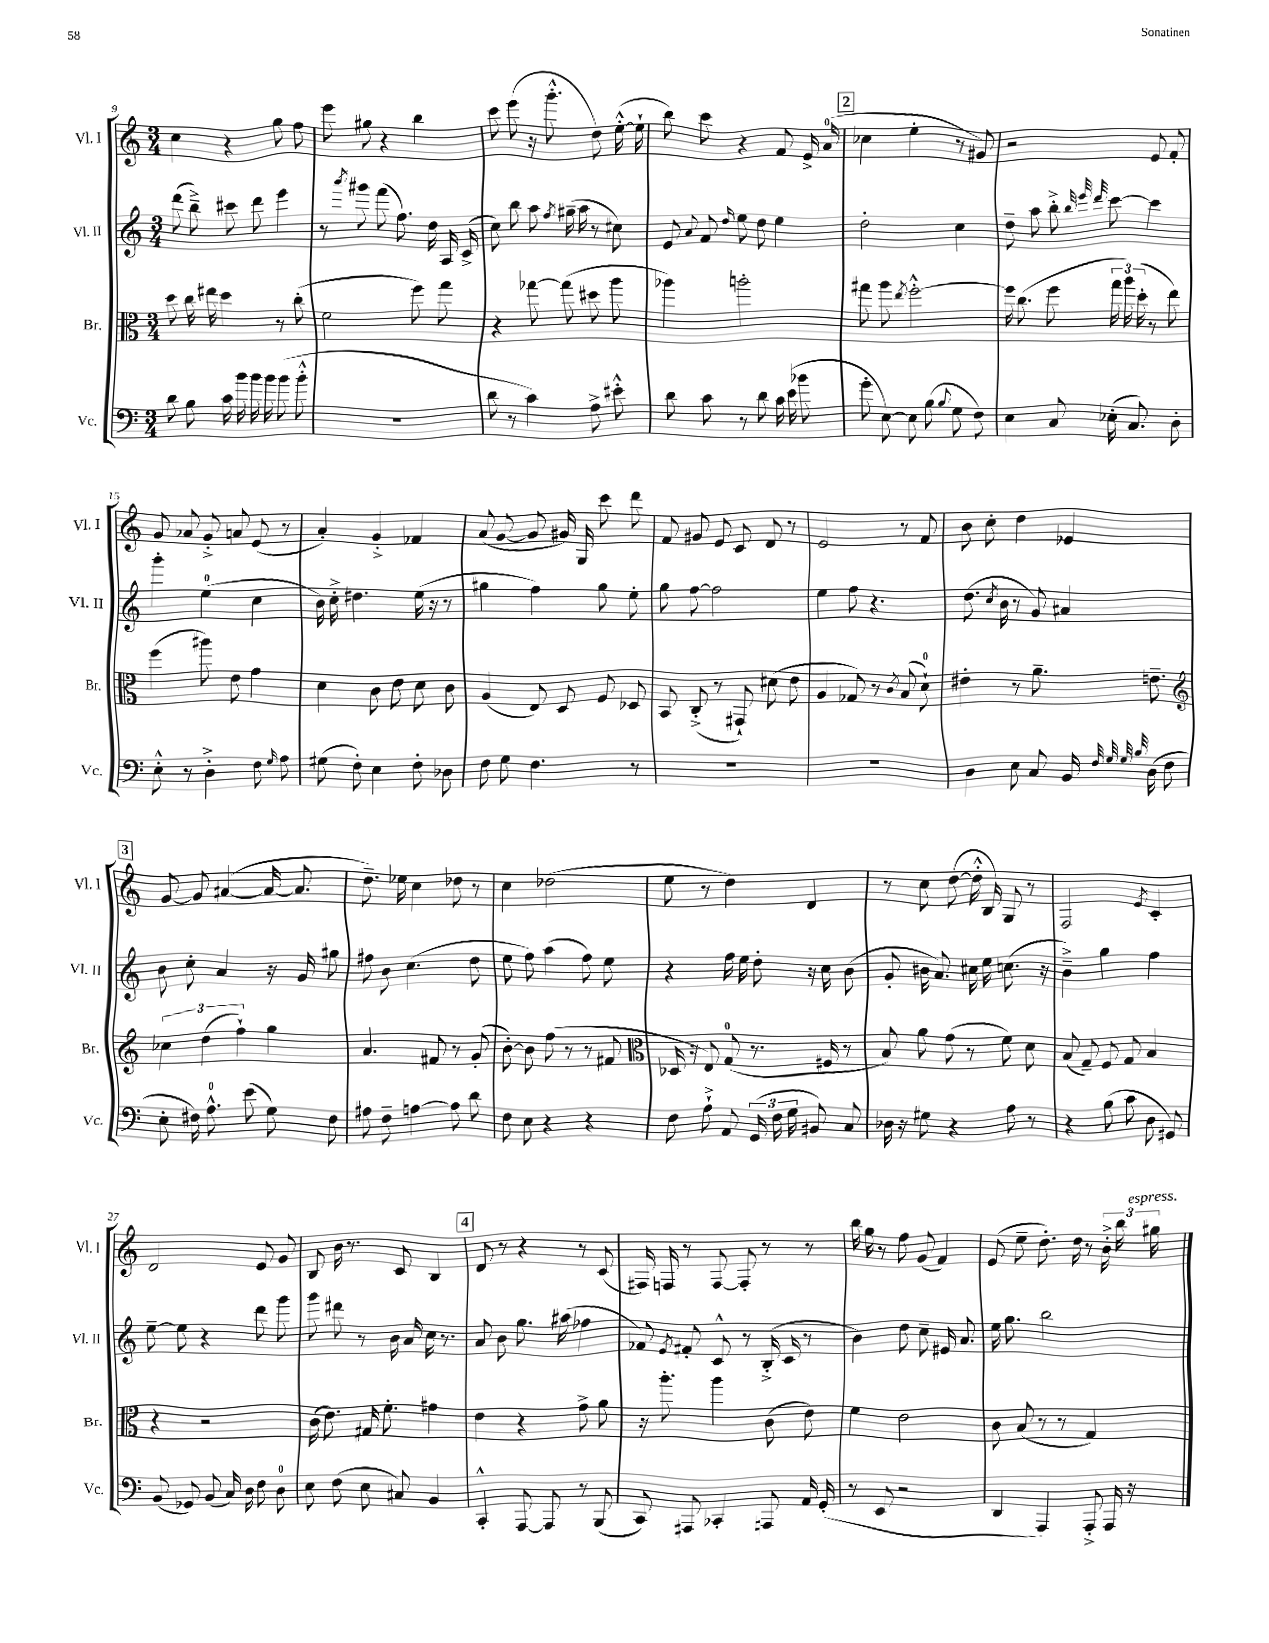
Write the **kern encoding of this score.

**kern	**kern	**kern	**kern
*part4	*part3	*part2	*part1
*staff4	*staff3	*staff2	*staff1
*I"Vc.	*I"Br.	*I"Vl. II	*I"Vl. I
*I'Vc.	*I'Br.	*I'Vl. II	*I'Vl. I
*clefF4	*clefC3	*clefG2	*clefG2
*k[]	*k[]	*k[]	*k[]
*M3/4	*M3/4	*M3/4	*M3/4
=9	=9	=9	=9
8d\	8dd\	(8ddd\	4cc\
8B\	16cc\	8bb~^\)	.
.	16ee#X\	.	.
16c\	4dd\	8ccc#X\	4r
16b\	.	.	.
16b\	.	8ddd\	.
16b\	.	.	.
(8b\	8r	4eee\	8gg\
8b'^^\	(8cc'\	.	8ff\
=10	=10	=10	=10
2.r	2f\	8r	8eee\
.	.	8qaaa/	.
.	.	8ggg#X\	8gg#X\
.	.	(8fff\	4r
.	.	8.ff\)	.
.	8ff\)	.	4bb\
.	.	16dd\	.
.	8gg\	16A/	.
.	.	(16c^/	.
=11	=11	=11	=11
8d\	4r	8cc\)	8ccc\
8r	.	8bb\	(8eee\
4c\)	[8gg-X\	8aa\	16r
.	.	.	8.ggg'^^\
.	.	8qff/	.
.	(8gg-\]	(16gg#X~\	.
.	.	16aa\	.
8A^\	8dd#X\	8r	8dd\)
8e#X'^^\	8aa\	8cc#X\)	([16ee'^^\
.	.	.	16ee`\]
=12	=12	=12	=12
8d\	4aa-X\)	8e/	8bb\)
.	.	8qqa/	.
8c\	.	8f/	8ccc\
.	.	16qqdd/	.
8r	2aan'\	8ee\	4r
8d\	.	8dd\	.
16c\	.	4ee\	8f/
(16e\	.	.	.
8b-X\	.	.	16e^/
.	.	.	(16a/
!!LO:REH:place=s1:t=2
=13	=13	=13	=13
8g'\	8gg#X\	2dd'\	4cc-X\
[8E\)	8aa\	.	.
.	8qee/	.	.
8E\]	[2ff'^^\	.	4ee'\
(8B\	.	.	.
8qqB/	.	.	.
8G\	.	4cc\	8r
8F\)	.	.	8g#X/)
=14	=14	=14	=14
4E\	16ff\]	8dd~\	2r
.	(8.cc\	.	.
.	.	8aa\	.
8C/	8ff\	8bb'^\	.
.	.	32qqbb/	.
.	.	32qqeee/	.
.	.	32qqddd/	.
(16E-X'\	24gg\	[8ccc\	.
.	24aa\)	.	.
8.C/)	.	.	.
.	(24dd'\	.	.
.	8r	4ccc\]	8e/
8D'\	8ee\)	.	8f'/
!!LO:LB:g=z
=15	=15	=15	=15
8E'^^\	(4ff\	4ggg'\	8g/
8r	.	.	8a-X/
4D'^\	8aa#X\)	(4ee\	8g'^/
.	8e\	.	8an/
8F\	4g\	4cc\	(8e/
16qqG/	.	.	.
8A\	.	.	8r
=16	=16	=16	=16
(8G#X\	4d\	16b\)	4a'/)
.	.	16cc'^\	.
8F'\)	.	4.dd#X\	.
4E\	8c\	.	4g'^/
.	8e\	.	.
8F'\	8d\	(16ee\	4f-X/
.	.	16r	.
8D-X\	8c\	8r	.
=17	=17	=17	=17
8F\	(4A/	4gg#X\	(8a/
8G\	.	.	[8g/
4.F\	8E/)	4ff\)	8g/]
.	8D/	.	16g#X/)
.	.	.	16G/
.	8F/	8gg#\	8ccc\
8r	8D-X/	8ee'\	8ddd\
=18	=18	=18	=18
2.r	8BB/	8gg\	8f/
.	(8C'^/	[8ff\	8g#X/
.	8r	2ff\]	8e/
.	8GG#X`/)	.	8c/
.	(8d#X\	.	8d/
.	8e\	.	8r
=19	=19	=19	=19
2.r	4A/	4ee\	2e/
.	8G-X/)	8ff\	.
.	8r	4.r	.
.	8qc/	.	.
.	(8B/	.	8r
.	8d`\)	.	8f/
=20	=20	=20	=20
4D\	4e#X'\	(8.dd\	8b\
.	.	.	8cc'\
.	.	8qcc/	.
.	.	16b\	.
8E\	8r	8r	4dd\
8C/	8.a~\	8g/)	.
16BB/	.	4a#X/	4e-X/
32qqF/	.	.	.
32qqG/	.	.	.
32qqG/	.	.	.
32qqB/	.	.	.
(16D\	8.en~\	.	.
8F\	.	.	.
!!LO:LB:g=z
!!LO:REH:place=s1:t=3
=21	=21	=21	=21
*	*clefG2	*	*
8E'\	6cc-X\	8b\	[8g/
16F#X\)	.	8cc'\	8g/]
.	(6dd\	.	.
8.A^^\	.	.	.
.	.	4a/	([4a#X/
.	6ff`\)	.	.
(8e\	.	.	.
8G\)	4gg\	16r	16a#/_
.	.	16g/	8.a#/]
8F#\	.	8gg#X\	.
=22	=22	=22	=22
8A#X\	4.a/	8ff#X\	8.dd~\)
8F~\	.	8b\	.
.	.	.	16ee-X\
[4An\	.	(4.cc\	4cc\
.	8f#X/	.	.
8A\]	8r	.	8dd-X\
8d\	(8g'/	8dd\	8r
=23	=23	=23	=23
8F\	[8b'\)	8ee\	4cc\
8E\	8b\]	8ff\)	.
4r	(8ff\	(4aa\	(2dd-X\
.	8r	.	.
4r	8r	8ff\)	.
.	8f#X/	8ee\	.
=24	=24	=24	=24
*	*clefC3	*	*
8F\	16D-X/	4r	8ee\
.	16r	.	.
8A`^\	8E/)	.	8r
8AA/	(8G/	16ff\	4dd\)
.	.	16ee\	.
(24GG/	8.r	8dd'\	.
24F\	.	.	.
24G\	.	.	.
8BB#X/)	.	16r	4d/
.	16F#X/	16cc\	.
8C/	8r	(8b\	.
=25	=25	=25	=25
16D-X\	8B/)	8g'/	8r
16r	.	.	.
8G#X\	8a\	16b#X\	8cc\
.	.	8.a/)	.
4r	(8g\	.	([8dd\
.	8r	16cc#X\	16dd'^^\]
.	.	16ee\	16B/)
8A\	8f\)	(8.ccn\	8G/
8r	8d\	.	8r
.	.	16r	.
=26	=26	=26	=26
4r	(8B/	4b~^\)	2F/
.	8G~/)	.	.
(8B\	8F/	4gg\	.
8c\	8G/	.	.
.	.	.	8qe/
8D\	4B/	4ff\	4c'/
8GG#X/)	.	.	.
!!LO:LB:g=z
=27	=27	=27	=27
(8BB/	4r	[8ee~\	2d/
8GG-X/)	.	8ee\]	.
(8BB/	2r	4r	.
16C/)	.	.	.
16D\	.	.	.
8F\	.	8ddd\	8e/
8D\	.	8ggg\	8g/
=28	=28	=28	=28
8E\	(16c\	8ggg\	8B/
.	8.e\)	.	.
(8F\	.	8ddd#X\	16b\
.	.	.	8.r
8E\	16G#X/	8r	.
.	8.f'\	.	.
8C#X/)	.	16b\	8c/
.	.	16a/	.
4BB/	4g#X\	16cc\	4B/
.	.	8.r	.
!!LO:REH:place=s1:t=4
=29	=29	=29	=29
4CC'^^/	4e\	8a/	8d/
.	.	8b\	8r
[8AAA/	4r	8.gg\	4r
8AAA/]	.	.	.
.	.	(16aa#X\	.
8r	8g^\	4ff-X\	8r
(8BBB/	8a\	.	(8c/
=30	=30	=30	=30
8CC/)	16r	8f-X/)	16F#X/)
.	8.aa'\	.	16Fn/
.	.	8qe/	.
8AAA#X/	.	8f#X'/	8r
4CC-X'/	4aa\	8c^^/	[8F/
.	.	8r	8F'/]
8AAAn/	(8c\	(16B'^/	8r
.	.	16c/	.
16AA/	8e\)	8r	8r
(16GG'/	.	.	.
=31	=31	=31	=31
8r	4f\	4b\)	16bb\
.	.	.	16gg\
8EE/	.	.	8r
2r	2e\	8dd\	8ff\
.	.	8cc~\	(8g/
.	.	16e#X/	4f/)
.	.	8.a/	.
=32	=32	=32	=32
4DD/	8c\	16ee\	(8e/
.	.	8.gg\	.
.	(8B/	.	8ee~\
4AAA/)	8r	2bb\	8.dd'\)
.	8r	.	.
.	.	.	16dd\
8AAA'^/	4G/)	.	8r
16AAA/	.	.	24b'^\
.	.	.	24bb\
16r	.	.	.
!	!	!	!LO:TX:a:i:t=espress.
.	.	.	24gg#X\
==	==	==	==
*-	*-	*-	*-
